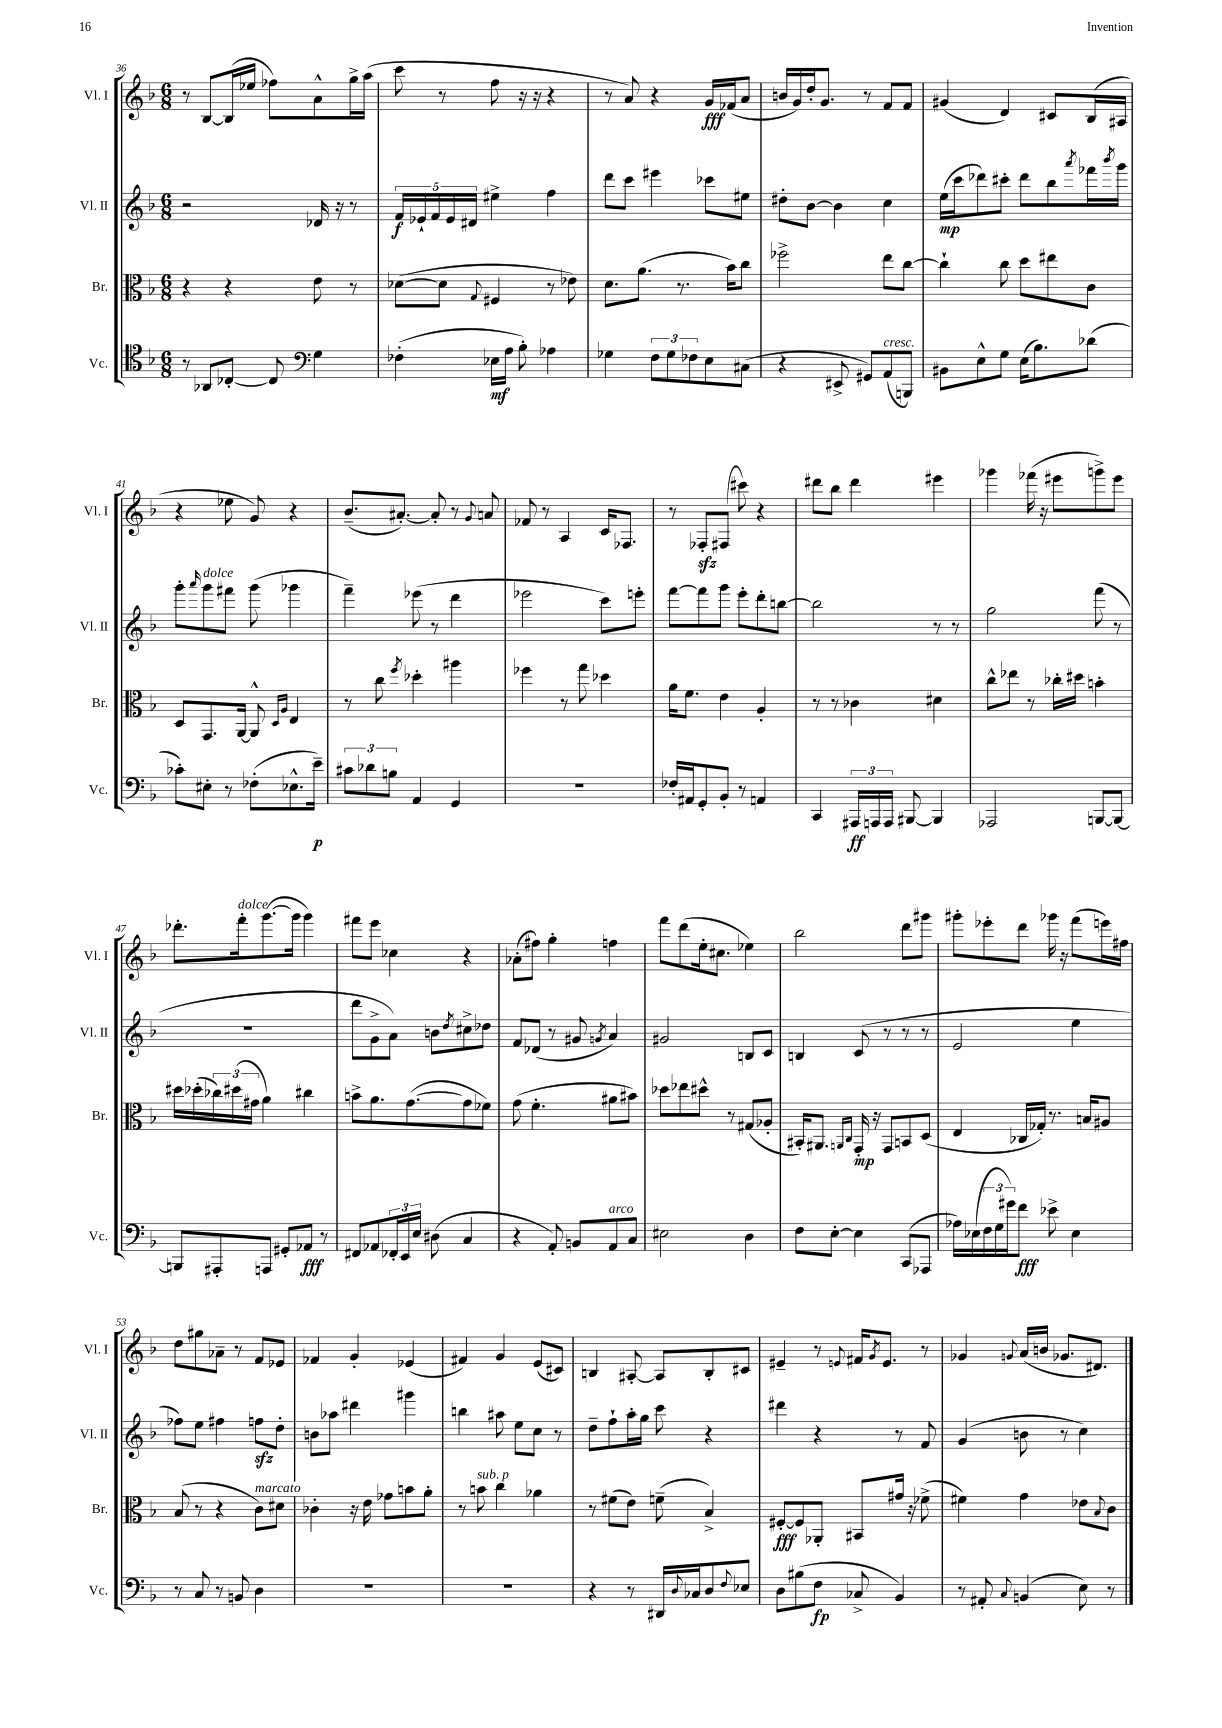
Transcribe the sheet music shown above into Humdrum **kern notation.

**kern	**kern	**kern	**kern
*staff4	*staff3	*staff2	*staff1
*clefC4	*clefC3	*clefG2	*clefG2
*k[b-]	*k[b-]	*k[b-]	*k[b-]
*M6/8	*M6/8	*M6/8	*M6/8
8r	4r	2r	8r
8AA-	.	.	[8B-
[8C-'	4r	.	(16B-]
.	.	.	16ee-
8C-]	.	.	8ff-)
*clefF4	*	*	*
4G	8e	16d-	8a^^
.	.	16r	.
.	8r	8r	16gg^
.	.	.	(16aa
=	=	=	=
(4F-'	([8d-	20f	8ccc
.	.	20e-`	.
.	.	20f	.
.	8d-]	.	8r
.	.	20e-	.
.	.	20d#	.
.	8qqG	.	.
16E-	4F#	4ee#^	8ff
16A	.	.	.
8B-')	.	.	16r
.	.	.	16r
4A-	8r	4ff	4r
.	8e-)	.	.
=	=	=	=
4G-	8.d	8ddd	8r
.	.	8ccc	8a)
.	(8.a	.	.
12F	.	4eee#	4r
12G-	.	.	.
.	8.r	.	.
12F-	.	.	.
8E	.	8ccc-	16g
.	16b-)	.	(16f-
(8C#	8cc	8ee#	8a
=	=	=	=
4r	2ff-^	8dd#'	16b
.	.	.	16g)
.	.	[8b-	16dd'
.	.	.	8.g
8EE#^	.	4b-]	.
8GG#)	.	.	8r
(8AA	8ee	4cc	8f
8BBB)	[8cc	.	8f
=	=	=	=
8BB#	4cc`]	(16ee	(4g#
.	.	16ccc	.
8E^^	.	8ddd-)	.
8G	8cc	8ccc#'	4d)
(16E	8dd	8ddd-	.
8.B-)	.	.	.
.	8ee#	8bb-	8c#
.	.	8qaaa	.
(8d-	8c	16fff-	(16B-
.	.	8qbbb-	.
.	.	16ggg	16A#
=	=	=	=
8c-')	8D	8ggg'	4r
.	.	16qqaaa	.
8E#'	8.GG	8ggg	.
8r	.	8fff#	8ee-
.	[16AA	.	.
(8F-'	8AA^^]	(8ggg	8g)
.	16qqD	.	.
.	16qqA	.	.
8.E-^^	4E	4ggg-	4r
16e~)	.	.	.
=	=	=	=
12c#	8r	4fff~)	(8.b-~
12d-	.	.	.
.	8cc	.	.
12B	.	.	.
.	.	.	[8.a#')
.	8qff	.	.
4AA	4dd-'	(8eee-	.
.	.	8r	8a#']
4GG	4aa#	4ddd	8r
.	.	.	8qqg
.	.	.	8a
=	=	=	=
2.r	4ff-	2eee-	8f-
.	.	.	8r
.	8r	.	4A
.	8gg	.	.
.	4dd-	8ccc)	16c
.	.	.	8.F-
.	.	8eee'	.
=	=	=	=
16F-'	16a	[8fff	8r
16AA#	8.f	.	.
8GG'	.	8fff]	8F-'
8BB-'	4e	8ggg	(8F#
8r	.	8eee'	8ccc#)
4AA	4A'	8ddd'	4r
.	.	[8bb	.
=	=	=	=
4CC	8r	2bb]	8ddd#
.	8r	.	8bb-
24AAA#	4c-	.	4ddd#
24AAA	.	.	.
24AAA	.	.	.
[8BBB#	.	.	.
4BBB#]	4d#	8r	4eee#
.	.	8r	.
=	=	=	=
2AAA-	8cc^^	2gg	4ggg-
.	8ee-	.	.
.	8r	.	(16fff-
.	.	.	16r
.	16cc-'	.	8eee#
.	16dd#	.	.
[8BBB	4b'	(8fff	8ggg^)
8BBB_	.	8r	8eee#
=	=	=	=
8BBB]	16dd#	2.r	8.ddd-'
.	(16dd-'	.	.
8AAA#'	24cc-)	.	.
.	(24dd#	.	.
.	.	.	16fff'
.	24g#	.	.
8AAA	4a)	.	([8.ggg
8GG#'	.	.	.
.	.	.	16ggg]
8AA-	4cc#	.	4ggg)
8r	.	.	.
=	=	=	=
8FF#	8b^	8ddd	8fff#
8AA-	8.a	8g^	8eee
24FF-'	.	8a)	4cc-
24EE	.	.	.
.	([8.g	.	.
24E	.	.	.
(8D#	.	8b	.
.	.	8qdd	.
4C	8g]	8cc#^	4r
.	8f-)	8dd-	.
=	=	=	=
4r	(8g	8f	(8a-'
.	4.f'	(8d-	8ff#)
8AA')	.	8r	4gg'
8BB	.	8g#	.
.	.	8qg	.
8AA	8a#	4a)	4ff
8C	8b#)	.	.
=	=	=	=
2E#	8dd-	2g#	8fff
.	8ee-	.	(8ddd
.	8dd#^^	.	16ee'
.	.	.	8.cc#
.	8r	.	.
4D	(8G#	8B	4ee-)
.	8A-'	8c	.
=	=	=	=
8F	16BB#')	4B	2bb-
.	8.AA#	.	.
[8E'	.	.	.
.	16qqAA	.	.
.	16qqC	.	.
4E]	16GG'	(8c	.
.	16r	.	.
.	8GG	8r	.
(8CC	8BB	8r	8ddd
8AAA-	(8D	8r	8ggg#
=	=	=	=
16A-)	4E	2e	8ggg#'
(16E-	.	.	.
24F	.	.	8eee-'
24G	.	.	.
24g#)	.	.	.
8f	16C-	.	8ddd
.	16G-')	.	.
8e-^	8.r	.	16ggg-
.	.	.	16r
4E-	.	4ee	(8fff
.	16B	.	.
.	8A#	.	16eee)
.	.	.	16ff#
=	=	=	=
8r	(8B-	8ff-)	8dd
8C	8r	8ee	8gg#
8r	4r	4ff#	8a-~
8BB	.	.	8r
4D	8c)	8ff	8f
.	8d#	8dd'	8e-
=	=	=	=
2.r	4c-'	8b	4f-
.	.	8aa-	.
.	16r	4ddd#	4g'
.	16e	.	.
.	8g-	.	.
.	8b	4ggg#	(4e-
.	8a'	.	.
=	=	=	=
2.r	8r	4bb	4f#)
.	8b	.	.
.	4cc	8aa#	4g
.	.	8ee	.
.	4a-	8cc	(8e
.	.	8r	8c#)
=	=	=	=
4r	8r	8dd~	4B
.	(8f#	8ff`	.
8r	8e)	16aa'	[8A#'
.	.	16gg	.
16DD#	(8f~	8ccc	8A#]
8qqD	.	.	.
16C-	.	.	.
8D	4B-^)	4r	8B'
8qqF	.	.	.
8E-	.	.	8c#
=	=	=	=
8D	[8F#'	4ddd#	4e#~
(8B#	8F#]	.	.
8F	8AA-'	4r	8r
.	.	.	8qqe
8C-^	8BB#	.	16f#
.	.	.	8qg
.	.	.	8.e
4BB-)	16g#	8r	.
.	16r	.	.
.	(8f-^	8f	8r
=	=	=	=
8r	4f#)	(4g	4g-
8AA#'	.	.	.
8qqC	.	.	8qqg
(4BB	4g	8b	(16a
.	.	.	16b
.	.	8r	8.g-
8E)	8e-	4cc)	.
.	.	.	8.d#)
.	8qqB-	.	.
8r	8c	.	.
==	==	==	==
*-	*-	*-	*-
